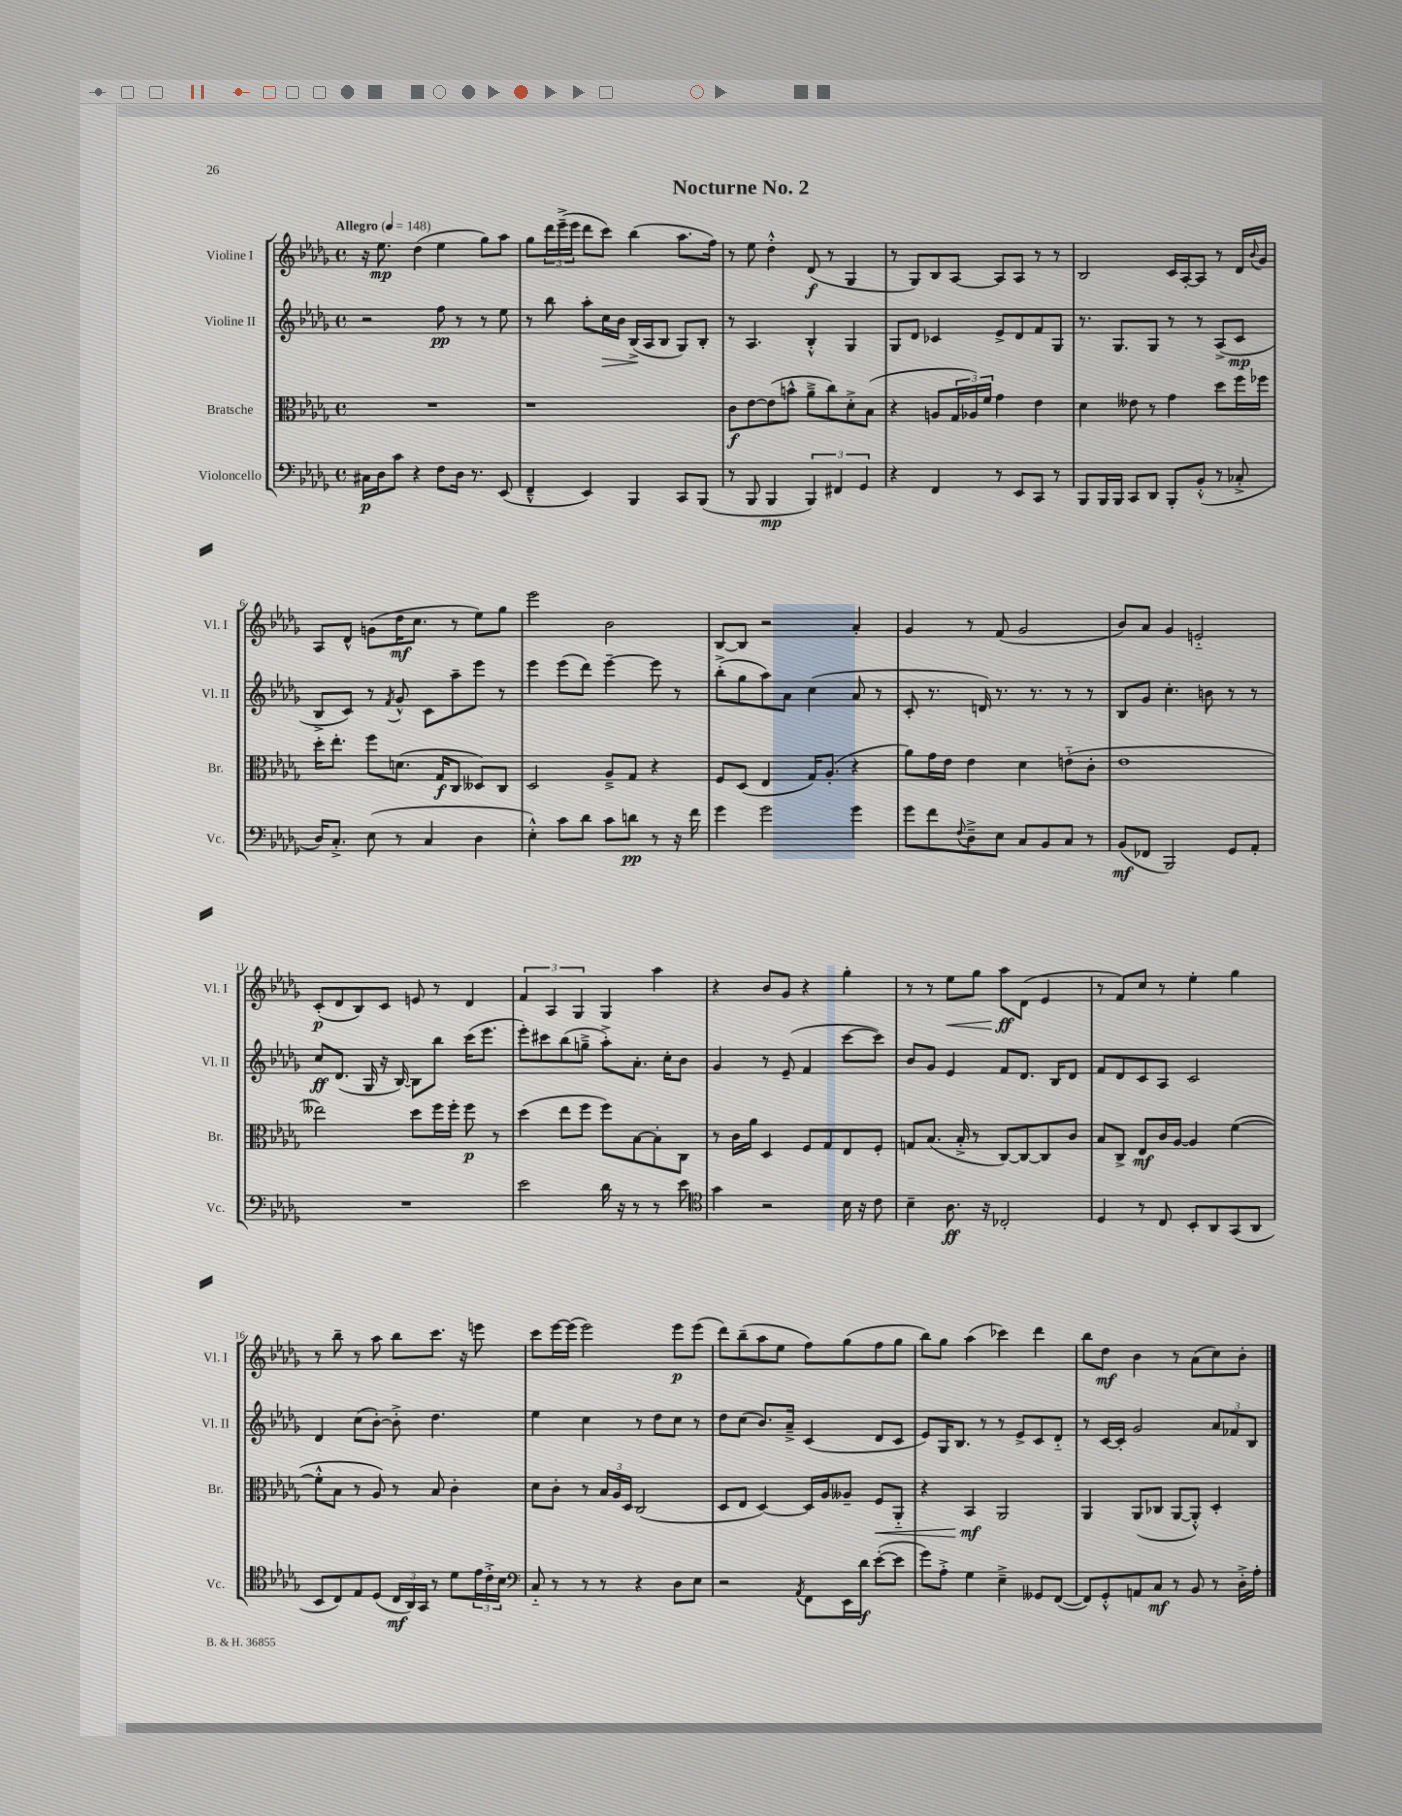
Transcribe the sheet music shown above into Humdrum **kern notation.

**kern	**dynam	**kern	**dynam	**kern	**dynam	**kern	**dynam
*part4	*part4	*part3	*part3	*part2	*part2	*part1	*part1
*staff4	*staff4	*staff3	*staff3	*staff2	*staff2	*staff1	*staff1
*I"Violoncello	*	*I"Bratsche	*	*I"Violine II	*	*I"Violine I	*
*I'Vc.	*	*I'Br.	*	*I'Vl. II	*	*I'Vl. I	*
*clefF4	*	*clefC3	*	*clefG2	*	*clefG2	*
*k[b-e-a-d-g-]	*	*k[b-e-a-d-g-]	*	*k[b-e-a-d-g-]	*	*k[b-e-a-d-g-]	*
*M4/4	*	*M4/4	*	*M4/4	*	*M4/4	*
*met(c)	*	*met(c)	*	*met(c)	*	*met(c)	*
*MM148	*	*MM148	*	*MM148	*	*MM148	*
=1	=1	=1	=1	=1	=1	=1	=1
!	!	!	!	!	!	!LO:TX:a:B:t=Allegro	!
16C#X\LL	p	1r	.	2r	.	16r	.
16D-\J	.	.	.	.	.	8.ee-\	mp
8c\J	.	.	.	.	.	.	.
4r	.	.	.	.	.	(4dd-\	.
8F\L	.	.	.	8ff\	pp	4ee-\	.
16D-\Jk	.	.	.	8r	.	.	.
8.r	.	.	.	.	.	.	.
.	.	.	.	8r	.	8gg-\L)	.
(8EE-/	.	.	.	8ee-\	.	8aa-\J	.
=2	=2	=2	=2	=2	=2	=2	=2
4FF~^^/	.	1r	.	8r	.	8gg-\L	.
.	.	.	.	8bb-\	.	24ddd-\L	.
.	.	.	.	.	.	(24eee-~^\	.
.	.	.	.	.	.	24eee-\JJ	.
4EE-/)	.	.	.	8aa-'\L	.	8ddd-\L	.
!	!	!	!	!	!LO:HP:b	!	!
.	.	.	.	16cc\L	>	8ccc\J)	.
.	.	.	.	16b-\JJ	.	.	.
4BBB-/	.	.	.	(16B-^/LL	.	(4bb-\	.
.	.	.	.	16A-/J	]	.	.
.	.	.	.	8B-/J	.	.	.
8CC/L	.	.	.	8G-/L)	.	8.aa-\L	.
(8BBB-/J	.	.	.	8B-'/J	.	.	.
.	.	.	.	.	.	16ff\Jk)	.
=3	=3	=3	=3	=3	=3	=3	=3
8r	.	8c\L	f	8r	.	8r	.
8BBB-/	.	[8e-\	.	4.A-/	.	8ee-\	.
4BBB-/	mp	(8e-\]	.	.	.	4dd-'^^\	.
.	.	8bn^^\J	.	.	.	.	.
6BBB-/)	.	8a-~^\L	.	4B-'^^/	.	(8d-/	f
.	.	8cc\)	.	.	.	8r	.
6FF#X/	.	.	.	.	.	.	.
.	.	8d-'^\	.	4G-/	.	4G-/	.
6GG-/	.	.	.	.	.	.	.
.	.	(8B-\J	.	.	.	.	.
=4	=4	=4	=4	=4	=4	=4	=4
4r	.	4r	.	8G-/L	.	8r	.
.	.	.	.	8d-/J	.	8G-/L)	.
4FF/	.	8An/L	.	4c-X/	.	8B-/	.
.	.	24G-/L	.	.	.	[8A-/J	.
.	.	24A-X/)	.	.	.	.	.
.	.	24f/JJ	.	.	.	.	.
8r	.	4g-\	.	8e-^/L	.	8A-/L]	.
8EE-/L	.	.	.	8d-/	.	8A-/J	.
8CC/J	.	4e-\	.	8f/	.	8r	.
8r	.	.	.	8G-/J	.	8r	.
=5	=5	=5	=5	=5	=5	=5	=5
8BBB-/L	.	4d-\	.	8.r	.	2B-/	.
16BBB-/L	.	.	.	.	.	.	.
16BBB-/JJ	.	.	.	8.G-/L	.	.	.
8CC/L	.	8e--X\	.	.	.	.	.
8DD-/J	.	8r	.	8G-/J	.	.	.
8BBB-'/L	.	4g-\	.	8r	.	16c/LL	.
.	.	.	.	.	.	[16A-'/J	.
(8BB-'^^/J	.	.	.	8r	.	8A-/J]	.
8r	.	8dd-\L	.	(8A-^/L	.	8r	.
8C-X'^/	.	16ff\L	.	8c/J	mp	16d-/LL	.
.	.	.	.	.	.	8qqb-/	.
.	.	16ff-X\JJ	.	.	.	16g-/JJ	.
!!LO:LB:g=z
=6	=6	=6	=6	=6	=6	=6	=6
16D-/KL)	.	16dd-'\KL	.	8B-^/L	.	8A-/L	.
8.C'^/J	.	8.ee-'\J	.	.	.	.	.
.	.	.	.	8c/J)	.	8d-^^/J	.
(8E-\	.	8ff\L	.	8r	.	(8gn\L	.
.	.	.	.	8qf/	.	.	.
8r	.	(8.dn\J	.	8g-^^/	.	16dd-\K	mf
.	.	.	.	.	.	8.cc\J	.
4C/	.	.	.	8c\L	.	.	.
.	.	16G-/KL	f	.	.	.	.
.	.	8C/J	.	8aa-~\	.	8r	.
4D-\	.	8D--X/L)	.	8eee-\J	.	8ee-\L)	.
.	.	8C/J	.	8r	.	8gg-\J	.
=7	=7	=7	=7	=7	=7	=7	=7
4E-'^^\)	.	2D-/	.	4eee-\	.	2eee-\	.
8c\L	.	.	.	(8eee-\L	.	.	.
8d-\J	.	.	.	8ddd-\J)	.	.	.
8c\L	.	8A-~^/L	.	[4eee-~\	.	2b-\	.
8dn\J	pp	8G-/J	.	.	.	.	.
8r	.	4r	.	8eee-\]	.	.	.
16r	.	.	.	8r	.	.	.
16f\	.	.	.	.	.	.	.
=8	=8	=8	=8	=8	=8	=8	=8
4g-\	.	8F/L	.	(8bb-'^\L	.	[8B-/L	.
.	.	(8D-/J	.	8gg-\	.	8B-/J]	.
2g-\	.	4E-/	.	8aa-\)	.	2r	.
.	.	.	.	8a-\J	.	.	.
.	.	16G-/KL)	.	(4cc\	.	.	.
.	.	(8.A-'/J	.	.	.	.	.
4g-\	.	4r	.	8a-/	.	4a-'/	.
.	.	.	.	8r	.	.	.
=9	=9	=9	=9	=9	=9	=9	=9
8g-\L	.	8a-\L)	.	8c'/	.	4g-/	.
8f\	.	16g-\L	.	8.r	.	.	.
.	.	16e-\JJ	.	.	.	.	.
8qqF/	.	.	.	.	.	.	.
8D-~^\	.	4e-\	.	.	.	8r	.
.	.	.	.	16dn/)	.	.	.
8E-\J	.	.	.	8.r	.	(8f/	.
8C/L	.	4d-\	.	.	.	2g-/	.
.	.	.	.	8.r	.	.	.
8BB-/	.	.	.	.	.	.	.
8C/J	.	(8en\L	.	8r	.	.	.
8r	.	8c'\J	.	8r	.	.	.
=10	=10	=10	=10	=10	=10	=10	=10
(8BB-/L	mf	1e-	.	8B-/L	.	8b-/L)	.
8FF-X/J	.	.	.	8g-/J	.	8a-/J	.
2BBB-/)	.	.	.	4.cc'\	.	4g-/	.
.	.	.	.	.	.	2en/	.
.	.	.	.	8bn\	.	.	.
8GG-/L	.	.	.	8r	.	.	.
8AA-'/J	.	.	.	8r	.	.	.
!!LO:LB:g=z
=11	=11	=11	=11	=11	=11	=11	=11
1r	.	2ee--X\)	.	8cc/L	ff	(8c'/L	p
.	.	.	.	(8.d-/J	.	8d-/	.
.	.	.	.	.	.	8B-/)	.
.	.	.	.	16G-/	.	.	.
.	.	.	.	16r	.	8c/J	.
.	.	.	.	[16B-/)	.	.	.
.	.	8dd-\L	.	8B-\L]	.	8en/	.
.	.	16ff\L	.	8bb-\J	.	8r	.
.	.	16ff'\JJ	.	.	.	.	.
.	.	8ff\	p	(16ccc\KL	.	4d-/	.
.	.	.	.	8.eee-\J	.	.	.
.	.	8r	.	.	.	.	.
=12	=12	=12	=12	=12	=12	=12	=12
2e-\	.	(4dd-\	.	8eee-'\L)	.	6f/	.
.	.	.	.	8ccc#X\	.	.	.
.	.	.	.	.	.	6A-/	.
.	.	8ee-\L	.	(8bb-\	.	.	.
.	.	.	.	.	.	6G-/	.
.	.	8ff\J	.	8ggn~^\J	.	.	.
16d-\	.	8ff\L)	.	8aa-'^\L)	.	4G-/	.
16r	.	.	.	.	.	.	.
8r	.	[8B-\	.	8.a-'\J	.	.	.
8r	.	8B-'\]	.	.	.	4aa-\	.
.	.	.	.	16cc'\KL	.	.	.
8e-\	.	8C\J	.	8b-\J	.	.	.
=13	=13	=13	=13	=13	=13	=13	=13
*clefC4	*	*	*	*	*	*	*
4g-\	.	8r	.	4g-/	.	4r	.
.	.	16c\LL	.	.	.	.	.
.	.	16a-\JJ	.	.	.	.	.
2r	.	4D-/	.	8r	.	8b-/L	.
.	.	.	.	(8e-~/	.	8g-/J	.
.	.	8F/L	.	4f/	.	4r	.
.	.	8G-/	.	.	.	.	.
16B-\	.	8E-/	.	[8ccc\L	.	4gg-'\	.
16r	.	.	.	.	.	.	.
8c\	.	8F'/J	.	8ccc\J])	.	.	.
=14	=14	=14	=14	=14	=14	=14	=14
4B-~\	.	8Gn/L	.	8b-/L	.	8r	.
.	.	(8.B-/J	.	8g-/J	.	8r	.
!	!	!	!	!	!	!	!LO:HP:b
8.A-\	ff	.	.	4e-/	.	8ee-\L	<
.	.	16B-'^/	.	.	.	.	.
.	.	8r	.	.	.	8gg-\J	.
16r	.	.	.	.	.	.	.
2C-X'/	.	[8C/L)	.	8f/L	.	8aa-\L	ff
.	.	8C/_	.	8.d-/J	.	(8d-\J	[
.	.	8C/]	.	.	.	4e-/	.
.	.	.	.	16B-/KL	.	.	.
.	.	8c/J	.	8d-/J	.	.	.
=15	=15	=15	=15	=15	=15	=15	=15
4D-/	.	8B-/L	.	8f/L	.	8r	.
.	.	8C^/J	.	8d-/	.	8f/L)	.
8r	.	8E-/L	mf	8c/	.	8cc/J	.
8C/	.	16c/L	.	8A-/J	.	8r	.
.	.	[16A-/JJ	.	.	.	.	.
8BB-'/L	.	4A-/]	.	2c/	.	4ee-'\	.
8AA-/	.	.	.	.	.	.	.
(8GG-/	.	([4f\	.	.	.	4gg-\	.
8AA-/J	.	.	.	.	.	.	.
!!LO:LB:g=z
=16	=16	=16	=16	=16	=16	=16	=16
8BB-/L	.	8f'^^\L]	.	4d-/	.	8r	.
8C/)	.	8B-\J	.	.	.	8bb-~\	.
8E-/	.	8r	.	(8cc\L	.	8r	.
(8D-/J	.	8A-/)	.	[8b-'\J)	.	8aa-\	.
24C/LL	mf	8r	.	8b-'^\]	.	8bb-\L	.
24AA-/)	.	.	.	.	.	.	.
24GG-/JJ	.	.	.	.	.	.	.
8r	.	8B-/	.	4.dd-\	.	8.ccc\J	.
8d-\L	.	4c'\	.	.	.	.	.
.	.	.	.	.	.	16r	.
24e-\L	.	.	.	.	.	8eeen\	.
24c'^\	.	.	.	.	.	.	.
24B-\JJ	.	.	.	.	.	.	.
=17	=17	=17	=17	=17	=17	=17	=17
*clefF4	*	*	*	*	*	*	*
8C/	.	8d-\L	.	4ee-\	.	8ccc\L	.
8r	.	8c'\J	.	.	.	[16eee-\L	.
.	.	.	.	.	.	(16eee-\JJ]	.
8r	.	8r	.	4cc\	.	2eee-\)	.
8r	.	24B-/LL	.	.	.	.	.
.	.	24A-/	.	.	.	.	.
.	.	24D-/JJ	.	.	.	.	.
4r	.	(2C/	.	8r	.	.	.
.	.	.	.	8dd-\L	.	.	.
8D-\L	.	.	.	8cc\J	.	8eee-\L	p
8E-\J	.	.	.	8r	.	(8eee-\J	.
=18	=18	=18	=18	=18	=18	=18	=18
2r	.	8D-/L	.	8dd-\L	.	8ddd-\L)	.
.	.	8E-/J	.	(8cc\J	.	(8bb-~\	.
.	.	[4D-/)	.	8.b-/L)	.	8aa-\	.
.	.	.	.	.	.	8ee-\J	.
.	.	.	.	16a-~^/Jk	.	.	.
8qAA-/	.	.	.	.	.	.	.
8FF\L	.	16D-/LL]	.	(4c/	.	8ff\L)	.
.	.	16A-/J	.	.	.	.	.
16EE-\L	.	8A--X~/J	.	.	.	(8gg-\	.
16d-\JJ	f	.	.	.	.	.	.
!	!	!	!LO:HP:b	!	!	!	!
([8e-'\L	.	8F/L	<	8d-/L	.	8ff\	.
8e-\J]	.	8AA-/J	.	8c/J	.	8gg-\J	.
=19	=19	=19	=19	=19	=19	=19	=19
8g-\L)	.	4r	.	8e-/L)	.	8bb-\L)	.
8A-'^\J	.	.	.	16G-/K	.	8gg-\J	.
.	.	.	.	8.B-/J	.	.	.
4G-\	.	4BB-/	mf	.	.	(4aa-\	.
.	.	.	.	8r	.	.	.
4E-~^\	.	2AA-/	[	8r	.	4ccc-X\)	.
.	.	.	.	8e-^/L	.	.	.
8GG--X/L	.	.	.	8c/	.	4ddd-\	.
([8FF/J	.	.	.	8d-/J	.	.	.
=20	=20	=20	=20	=20	=20	=20	=20
8FF/L])	.	4AA-/	.	8r	.	8bb-\L	.
8GG-'^^/	.	.	.	[16c/LL	.	8dd-\J	mf
.	.	.	.	16c'/JJ]	.	.	.
8AAn/	.	(8AA-/L	.	2g-/	.	4b-\	.
8C/J	mf	8C-X/J	.	.	.	.	.
8r	.	[8AA-/L	.	.	.	8r	.
8BB-/	.	8AA-'^^/J])	.	.	.	(8a-\L	.
8r	.	4D-'/	.	12a-/L	.	8cc\)	.
.	.	.	.	12f-X/	.	.	.
16D-'^\LL	.	.	.	.	.	8b-'\J	.
.	.	.	.	12B-/J	.	.	.
16A-'\JJ	.	.	.	.	.	.	.
==	==	==	==	==	==	==	==
*-	*-	*-	*-	*-	*-	*-	*-
